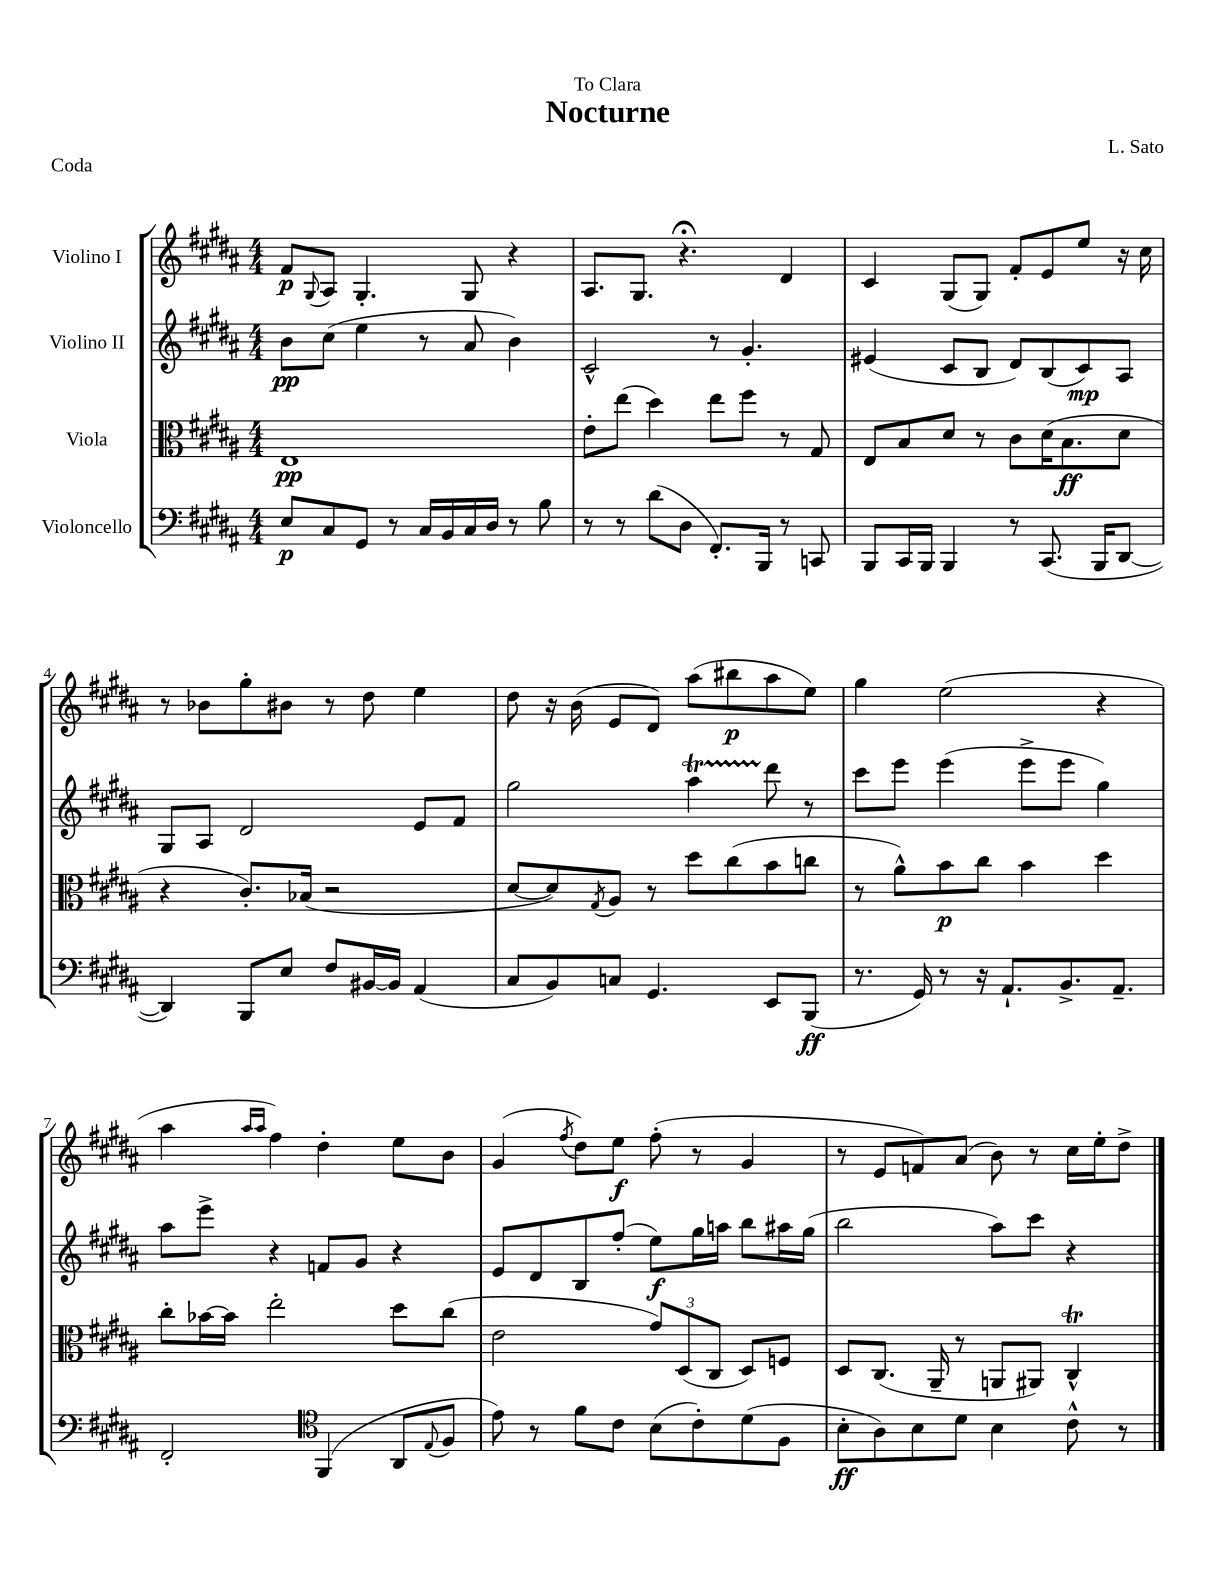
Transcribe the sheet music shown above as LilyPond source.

\header { title = "Nocturne" composer = "L. Sato" dedication = "To Clara" piece = "Coda" }
<<
\new StaffGroup <<
\new Staff = "s0" \with { instrumentName = "Violino I" } {
    \clef treble \key b \major \numericTimeSignature \time 4/4
    fis'8\p \appoggiatura { gis8 } ais8 gis4.-. gis8 r4 |
    ais8. gis8. r4.\fermata dis'4 |
    cis'4 gis8( gis8) fis'8-. e'8 e''8 r16 cis''16 |
    r8 bes'8 gis''8-. bis'8 r8 dis''8 e''4 |
    dis''8 r16 b'16( e'8 dis'8) ais''8( bis''8\p ais''8 e''8) |
    gis''4 e''2( r4 |
    ais''4 \grace { ais''16 ais''16 } fis''4) dis''4-. e''8 b'8 |
    gis'4( \acciaccatura { fis''8 } dis''8) e''8\f fis''8-.( r8 gis'4 |
    r8 e'8 f'8) ais'8( b'8) r8 cis''16 e''16-. dis''8-> \bar "|." |
}
\new Staff = "s1" \with { instrumentName = "Violino II" } {
    \clef treble \key b \major \numericTimeSignature \time 4/4
    b'8\pp cis''8( e''4 r8 ais'8 b'4) |
    cis'2-^ r8 gis'4.-. |
    eis'4( cis'8 b8 dis'8) b8( cis'8\mp) ais8 |
    gis8 ais8 dis'2 e'8 fis'8 |
    gis''2 ais''4\startTrillSpan dis'''8\stopTrillSpan r8 |
    cis'''8 e'''8 e'''4( e'''8-> e'''8 gis''4) |
    ais''8 e'''8-> r4 f'8 gis'8 r4 |
    e'8 dis'8 b8 fis''8-.( e''8\f) gis''16 a''16 b''8 ais''16 gis''16( |
    b''2 ais''8) cis'''8 r4 \bar "|." |
}
\new Staff = "s2" \with { instrumentName = "Viola" } {
    \clef alto \key b \major \numericTimeSignature \time 4/4
    e1\pp |
    e'8-. e''8( dis''4) e''8 fis''8 r8 gis8 |
    e8 b8 dis'8 r8 cis'8 dis'16( b8.\ff dis'8 |
    r4 cis'8.-.) bes16( r2 |
    dis'8~ dis'8) \acciaccatura { gis8 } ais8 r8 dis''8 cis''8( b'8 c''8 |
    r8 ais'8-^) b'8\p cis''8 b'4 dis''4 |
    cis''8-. bes'16~ bes'16 e''2-. dis''8 cis''8( |
    e'2 \tuplet 3/2 { gis'8) dis8( cis8 } dis8) f8 |
    dis8 cis8.( ais,16-- r8 a,8 ais,8) cis4-^\trill \bar "|." |
}
\new Staff = "s3" \with { instrumentName = "Violoncello" } {
    \clef bass \key b \major \numericTimeSignature \time 4/4
    e8\p cis8 gis,8 r8 cis16 b,16 cis16 dis16 r8 b8 |
    r8 r8 dis'8( dis8 fis,8.-.) b,,16 r8 c,8 |
    b,,8 cis,16 b,,16 b,,4 r8 cis,8.( b,,16 dis,8~ |
    dis,4) b,,8 e8 fis8 bis,16~ bis,16 ais,4( |
    cis8 b,8) c8 gis,4. e,8 b,,8\ff( |
    r8. gis,16) r8 r16 ais,8.-! b,8.-> ais,8.-- |
    fis,2-. \clef tenor fis,4( ais,8 \appoggiatura { e8 } fis8 |
    e'8) r8 fis'8 cis'8 b8( cis'8-.) dis'8( fis8 |
    b8-.\ff ais8) b8 dis'8 b4 cis'8-^ r8 \bar "|." |
}
>>
>>
